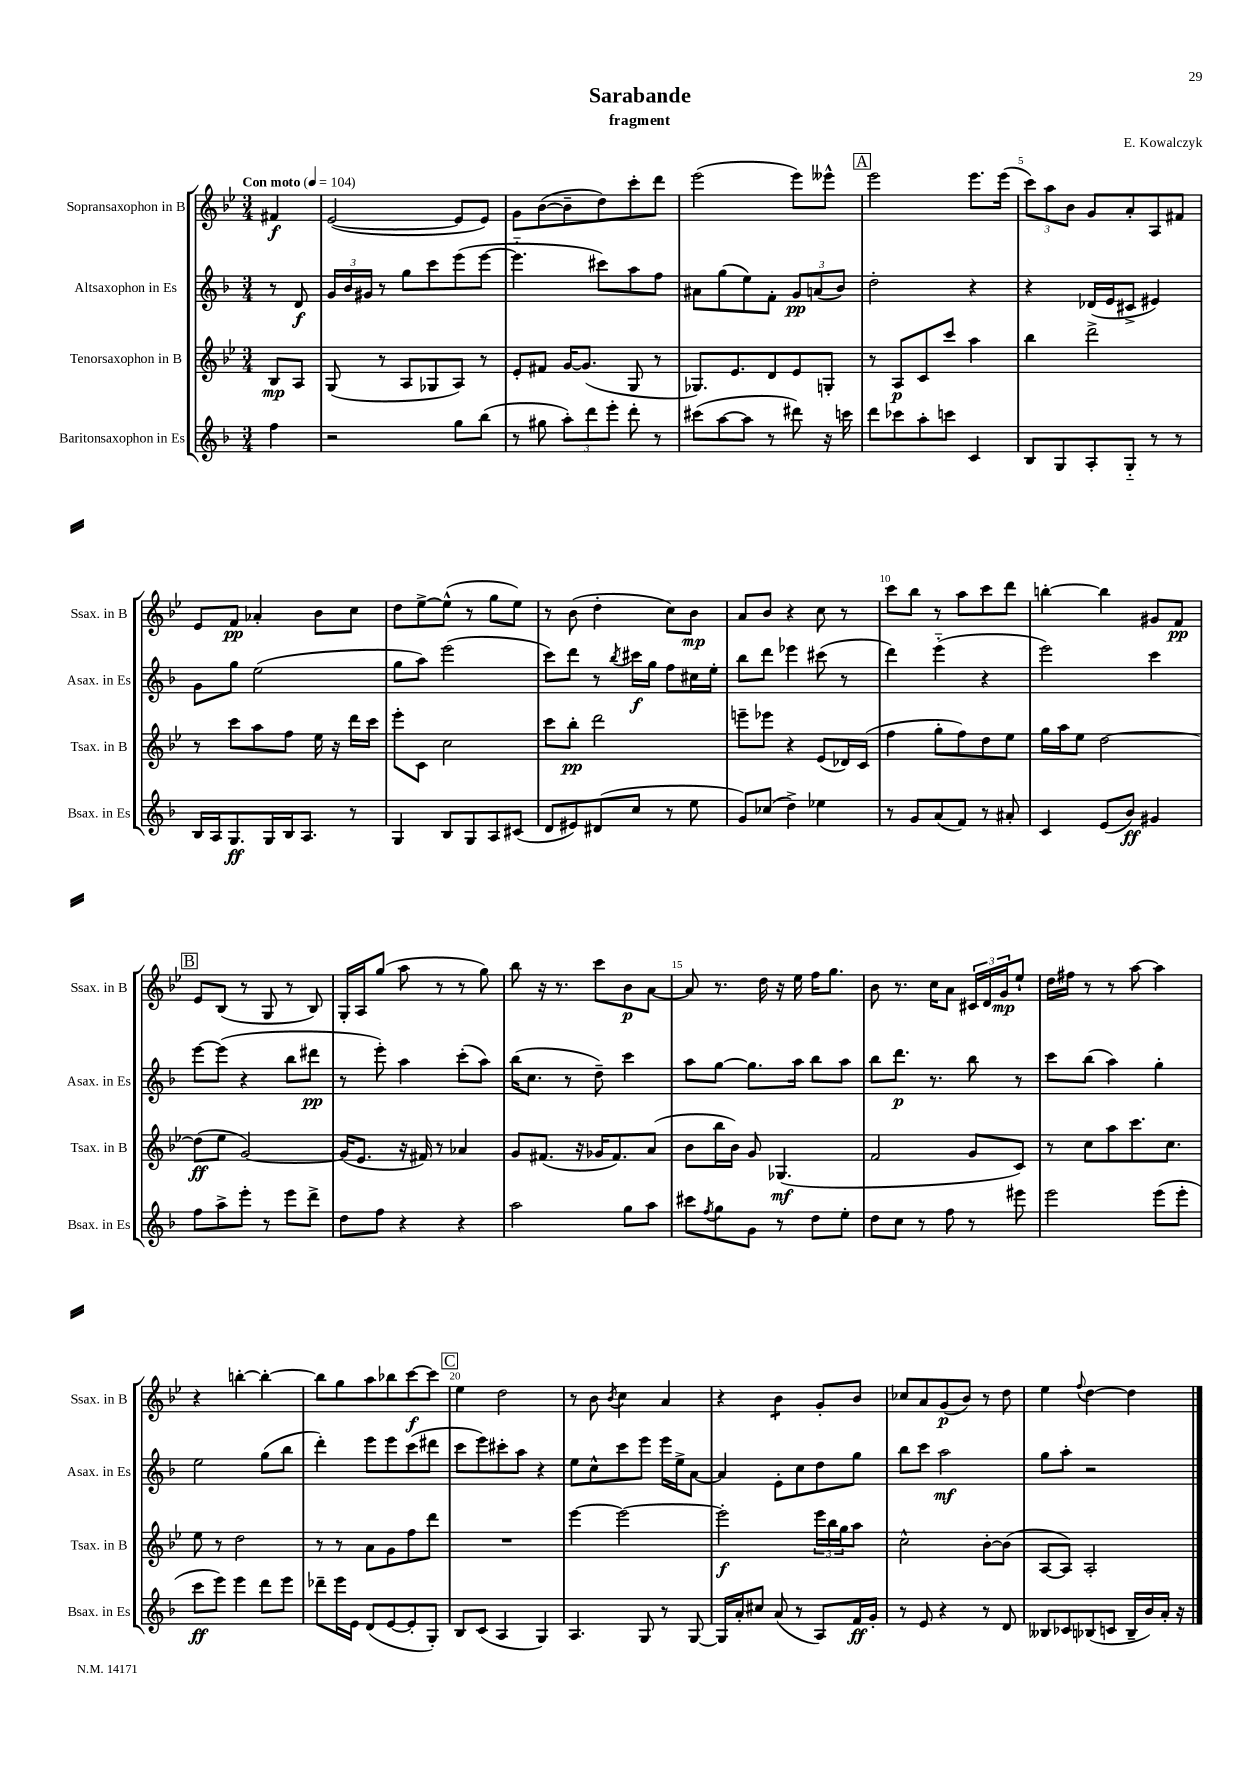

**kern	**kern	**kern	**kern
*staff4	*staff3	*staff2	*staff1
*clefG2	*clefG2	*clefG2	*clefG2
*k[b-]	*k[b-e-]	*k[b-]	*k[b-e-]
*M3/4	*M3/4	*M3/4	*M3/4
*MM104	*MM104	*MM104	*MM104
4ff\	8B-/L	8r	4f#/
.	8A/J	8d/	.
=	=	=	=
2r	(8G/	24g/LL	([2e-/
.	.	24b-/	.
.	.	24g#/JJ	.
.	8r	8r	.
.	8A/L	8gg\L	.
.	8G-/	8ccc\	.
8gg\L	8A/J)	(8eee\	8e-/]L
(8bb-\J	8r	[8eee\J	8e-/J)
=	=	=	=
8r	8e-'/L	4.eee'~\]	8g\L
8gg#\	8f#/J	.	([8b-\
12aa'\L)	[16g/LK	.	8b-~\]
.	(8.g/]J	.	.
12ddd\	.	.	.
.	.	8ccc#\L)	8dd\)
12eee'\J	.	.	.
8ddd'\	8G/	8aa\	8ccc'\
8r	8r	8ff\J	8ddd\J
=	=	=	=
(8ccc#\L	8.G-/L)	8a#\L	(2eee-\
[8aa\	.	(8gg\	.
.	8.e-/	.	.
8aa\]J	.	8ee\)	.
8r	8d/	8f'\J	.
8ddd#\)	8e-/	12g/L	8eee-\L)
.	.	(12a/	.
16r	8G'/J	.	8eee--^^\J
.	.	12b-/J)	.
16ccc\	.	.	.
=	=	=	=
8ddd\L	8r	2dd'\	2eee-\
8ccc-\	8A/L	.	.
8aa'\	8c/	.	.
8ccc\J	8ccc/J	.	.
4c/	4aa\	4r	8.eee-\L
.	.	.	(16eee-\Jk
=	=	=	=
8B-/L	4bb-\	4r	12ccc\L)
.	.	.	12aa\
8G/	.	.	.
.	.	.	12b-\J
8A'/	2ddd^\	(16d-/LL	8g/L
.	.	16e/J	.
8G'~/J	.	8c#^/J	8a'/
8r	.	4e#/)	8A/
8r	.	.	8f#/J
=	=	=	=
16B-/LL	8r	8g\L	8e-/L
16A/J	.	.	.
8.G/	8ccc\L	8gg\J	8f/J
.	8aa\	(2ee\	4a-'/
16G/L	.	.	.
16B-/J	8ff\J	.	.
8.A/J	.	.	.
.	16ee-\	.	8b-\L
.	16r	.	.
8r	16ddd\LL	.	8cc\J
.	16ccc\JJ	.	.
=	=	=	=
4G/	8eee-'\L	8gg\L	8dd\L
.	8c\J	8aa\J)	[8ee-^\
8B-/L	2cc\	(2eee\	(8ee-^^\]J
8G/	.	.	8r
8A/	.	.	8gg\L
(8c#/J	.	.	8ee-\J)
=	=	=	=
8d/L	8ccc\L	8ccc\L)	8r
8e#/)	8bb-'\J	8ddd\J	(8b-\
(8d#/	2ddd\	8r	4dd'\
.	.	8qbb-/	.
8cc/J	.	16ccc#\LL	.
.	.	16gg\JJ	.
8r	.	8ff\L	8cc\L)
8ee\	.	16cc#\L	8b-\J
.	.	16ee'\JJ	.
=	=	=	=
8g/L)	8eee~\L	8bb-\L	8a/L
(8cc-/J	8eee-\J	8ddd\J	8b-/J
4dd^\)	4r	4eee-\	4r
4ee-\	(8e-/L	(8ccc#\	8cc\
.	16d-/L)	8r	8r
.	(16c/JJ	.	.
=	=	=	=
8r	4ff\	4ddd\)	8ccc\L
8g/L	.	.	8bb-\J
(8a/	8gg'\L	(4eee'~\	8r
8f/J)	8ff\)	.	8aa\L
8r	8dd\	4r	8ccc\
8a#'/	8ee-\J	.	8ddd\J
=	=	=	=
4c/	16gg\LL	2eee\)	[4bb'\
.	16aa\J	.	.
.	8ee-\J	.	.
(8e/L	[2dd\	.	4bb\]
8b-/J)	.	.	.
4g#/	.	4ccc\	8g#/L
.	.	.	8f/J
=	=	=	=
8ff\L	(8dd\]L	[8eee\L	8e-/L
8aa^\	8ee-\J	(8eee\]J	(8B-/J
8eee'\J	[2g/)	4r	8r
8r	.	.	8G/
8eee\L	.	8bb-\L	8r
8ddd^\J	.	8ddd#\J	8B-/)
=	=	=	=
8dd\L	(16g/]LK	8r	16G'/LL
.	8.e-/J	.	16A/J
8ff\J	.	8eee'\)	(8gg/J
4r	16r	4aa\	8aa\
.	16f#/)	.	.
.	8r	.	8r
4r	4a-/	(8ccc'\L	8r
.	.	8aa\J)	8gg\)
=	=	=	=
2aa\	8g/L	(16bb-\LK	8bb-\
.	.	8.cc\J	.
.	(8.f#/J	.	16r
.	.	.	8.r
.	.	8r	.
.	16r	.	.
.	16g-/LK	8dd~\)	8ccc\L
.	8.f#/)	.	.
8gg\L	.	4ccc\	8b-\
8aa\J	(8a/J	.	[8a\J
=	=	=	=
8ccc#\L	8b-\L	8aa\L	8a/]
8qff/	.	.	.
8gg\	16bb-\L	[8gg\J	8.r
.	16b-\JJ)	.	.
8g\J	8g/	8.gg\]L	.
.	.	.	16dd\
8r	(4.G-/	.	16r
.	.	16aa\Jk	16ee-\
8dd\L	.	8bb-\L	16ff\LK
.	.	.	8.gg\J
8ee'\J	.	8aa\J	.
=	=	=	=
8dd\L	2f/	8bb-\L	8b-\
8cc\J	.	8.ddd\J	8.r
8r	.	.	.
.	.	8.r	16cc\LK
8ff\	.	.	8a\J
8r	8g/L	8bb-\	24c#/LL
.	.	.	24d/
.	.	.	24g/J
8eee#\	8c/J)	8r	8ee-`/J
=	=	=	=
2eee\	8r	8ccc\L	16dd\LL
.	.	.	16ff#\JJ
.	8cc\L	(8bb-\J	8r
.	8aa\	4aa\)	8r
.	8.ccc\	.	[8aa\
(8eee\L	.	4gg'\	4aa\]
.	8.cc\J	.	.
8eee'\J	.	.	.
=	=	=	=
8ccc\L	8ee-\	2ee\	4r
8eee\J)	8r	.	.
4eee\	2dd\	.	[4bb'\
8ddd\L	.	(8gg\L	4bb'\_
8eee\J	.	8bb-\J	.
=	=	=	=
8ddd-~\L	8r	4ddd'\)	8bb\]L
16eee\L	8r	.	8gg\
16e\JJ	.	.	.
(8d/L	8a\L	8eee\L	8aa\
[8e/	8g\	8eee\	8bb-\
8e'/]	8ff\	(8ccc\	[8ccc\
8G'/J)	8ddd\J	8ddd#\J	8ccc\]J
=	=	=	=
8B-/L	2.r	8ccc\L	4ee-\
(8c/J	.	8eee\)	.
4A/	.	8ccc#'\	2dd\
.	.	8aa\J	.
4G/)	.	4r	.
=	=	=	=
4.A/	[4eee-\	8ee\L	8r
.	.	8cc^^\	8b-\
.	.	.	8qb-/
.	2eee-\_	8ccc\	4cc\
8G/	.	8eee\J	.
8r	.	16eee\LL	4a/
.	.	16ee^\J	.
[8G/	.	[8a\J	.
=	=	=	=
16G/]LL	2eee-'\]	4a/]	4r
16a'/J	.	.	.
8cc#/J	.	.	.
(8a/	.	8e'\L	4b-\
8r	.	8cc\	.
8A/L)	24eee-\LL	8dd\	8g'/L
.	24bb-\	.	.
.	24gg\J	.	.
16f/L	8aa\J	8gg\J	8b-/J
16g'/JJ	.	.	.
=	=	=	=
8r	2cc^^\	8bb-\L	8cc-/L
8e/	.	8ccc\J	8a/
4r	.	2aa\	(8g/
.	.	.	8b-/J)
8r	[8b-'\L	.	8r
8d/	(8b-\]J	.	8dd\
=	=	=	=
8B--/L	[8A/L	8gg\L	4ee-\
8c-/	8A/]J)	8aa'\J	.
.	.	.	8qqff/
(8B-/	2A'/	2r	[4dd\
8c/J	.	.	.
16B-~/LL	.	.	4dd\]
16b-/)	.	.	.
16a'/JJ	.	.	.
16r	.	.	.
==	==	==	==
*-	*-	*-	*-
